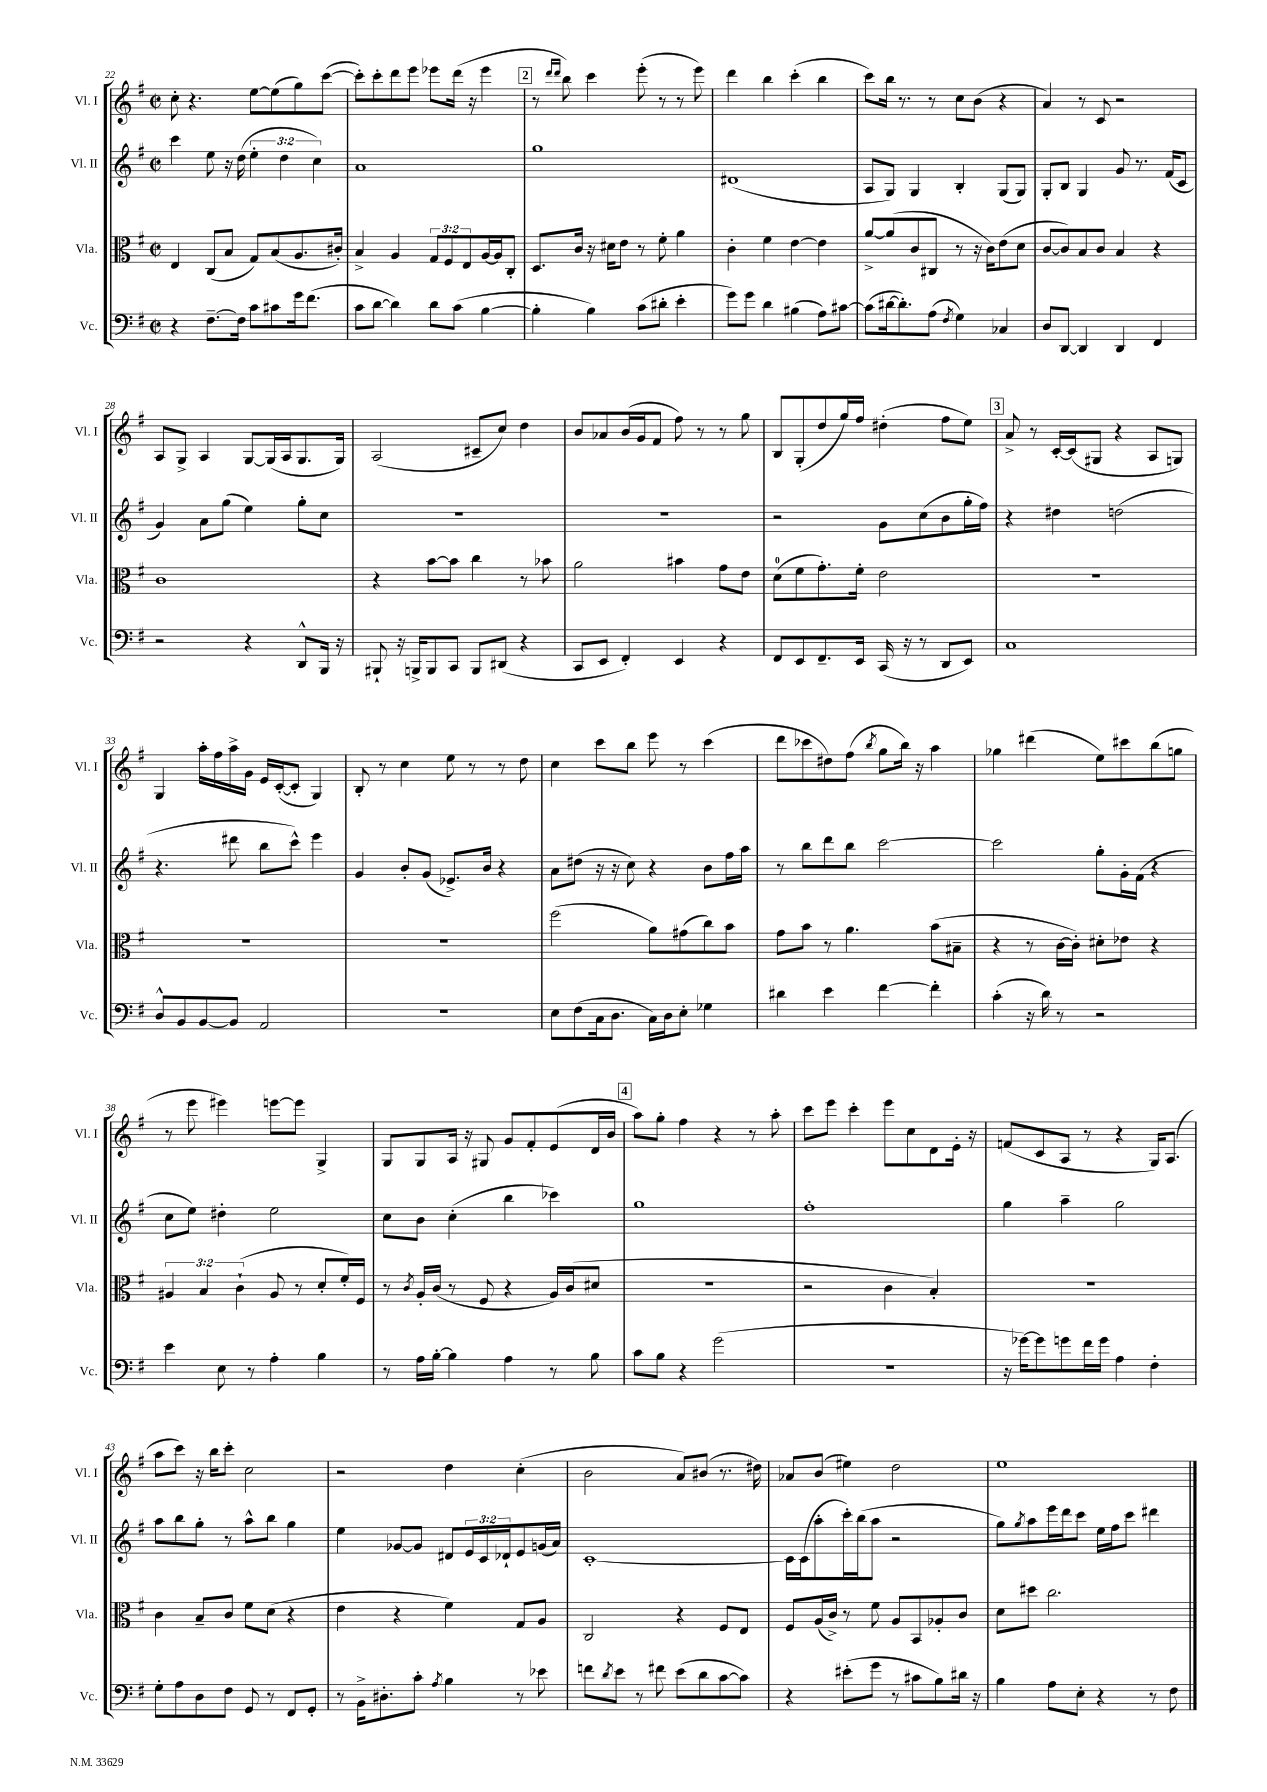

**kern	**kern	**kern	**kern
*staff4	*staff3	*staff2	*staff1
*clefF4	*clefC3	*clefG2	*clefG2
*k[f#]	*k[f#]	*k[f#]	*k[f#]
*M2/2	*M2/2	*M2/2	*M2/2
*met(c|)	*met(c|)	*met(c|)	*met(c|)
4r	4E	4ccc	8cc'
.	.	.	4.r
[8.F#~	(8C	8ee	.
.	8B	16r	.
16F#]	.	(16dd	.
8c	8G)	6ee'	[8ee
8c#	(8B	.	(8ee]
.	.	6dd	.
16g	8.A	.	8gg)
(8.f#	.	.	.
.	.	6cc)	.
.	.	.	([8ccc
.	16c#')	.	.
=	=	=	=
8c	4B^	1a	8ccc'])
[8d	.	.	8ccc'
4d])	4A	.	8ddd
.	.	.	8eee
8d	12G	.	8eee-
.	12F#	.	.
(8c	.	.	(16ddd
.	12E	.	.
.	.	.	16r
[4B	[16A	.	4eee-
.	16A]	.	.
.	8C'	.	.
=	=	=	=
4B']	8.D	1gg	8r
.	.	.	16qqddd
.	.	.	16qqddd
.	.	.	8bb)
.	16c	.	.
4B)	16r	.	4ccc
.	16d#	.	.
.	8e	.	.
(8c	8r	.	(8eee'
8d#'	8f#'	.	8r
4e'	4a	.	8r
.	.	.	8eee)
=	=	=	=
8g)	4c'	(1d#	4ddd
8g	.	.	.
4d	4f#	.	4bb
(4B#	[4e	.	(4ccc'
8A)	4e]	.	4bb
[8c#	.	.	.
=	=	=	=
(8c#]	[8a^	8A	8ccc)
[16d#	(8a]	8G)	16bb
8.d#'])	.	.	8.r
.	8c	4G	.
(8A	8C#	.	8r
8qF#	.	.	.
4G)	8r	4B'	8cc
.	16r	.	(8b
.	16c)	.	.
4C-	(8e	(8G	4r
.	8d	8G)	.
=	=	=	=
8D	[8c	8G'	4a)
[8DD	8c])	8B	.
4DD]	8B	4G	8r
.	8c	.	8c
4DD	4B	8g	2r
.	.	8.r	.
4FF#	4r	.	.
.	.	(16f#	.
.	.	8c	.
=	=	=	=
2r	1c	4g)	8A
.	.	.	8G^
.	.	8a	4A
.	.	(8gg	.
4r	.	4ee)	[8G
.	.	.	(16G]
.	.	.	16A
8DD^^	.	8gg'	8.G
16BBB	.	8cc	.
16r	.	.	16G)
=	=	=	=
8BBB#`	4r	1r	(2A
16r	.	.	.
16BBB^	.	.	.
8BBB	[8b	.	.
8CC	8b]	.	.
8BBB	4cc	.	8c#~
(8DD#	.	.	8cc)
4r	8r	.	4dd
.	8b-	.	.
=	=	=	=
8CC	2a	1r	8b
8EE	.	.	8a-
4FF#')	.	.	(16b
.	.	.	16g
.	.	.	8f#
4EE	4b#	.	8ff#)
.	.	.	8r
4r	8g	.	8r
.	8e	.	8gg
=	=	=	=
8FF#	(8d	2r	8B
8EE	8f#	.	(8G'
8.FF#~	8.g')	.	8dd
.	.	.	16gg)
16EE	16f#'	.	16ff#
(16CC	2e	8g	(4dd#'
16r	.	.	.
8r	.	(8cc	.
8DD	.	8b	8ff#
8EE)	.	16gg'	8ee)
.	.	16ff#)	.
=	=	=	=
1C	1r	4r	8a^
.	.	.	8r
.	.	4dd#	[16c'
.	.	.	(16c]
.	.	.	8G#
.	.	(2dd	4r
.	.	.	8A
.	.	.	8G)
=	=	=	=
8D^^	1r	4.r	4G
8BB	.	.	.
[8BB	.	.	16aa'
.	.	.	16ff#
8BB]	.	8ddd#	16aa^
.	.	.	16g
2AA	.	8bb	16e
.	.	.	([16c'
.	.	8ccc^^)	8c']
.	.	4eee	4G)
=	=	=	=
1r	1r	4g	8B'
.	.	.	8r
.	.	8b'	4cc
.	.	(8g	.
.	.	8.e-^)	8ee
.	.	.	8r
.	.	16b	.
.	.	4r	8r
.	.	.	8dd
=	=	=	=
8E	(2ff#	8a	4cc
(8F#	.	(8dd#	.
16C	.	16r	8ccc
8.D	.	16r	.
.	.	8cc)	8bb
16C)	8a)	4r	8eee
16D	.	.	.
8E'	(8g#	.	8r
4G-	8cc)	8b	(4ccc
.	8b	16ff#	.
.	.	16aa	.
=	=	=	=
4d#	8g	8r	8ddd
.	8b	8bb	8ccc-
4e	8r	8ddd	8dd#)
.	4.a	8bb	(8ff#
.	.	.	8qbb
[4f#	.	[2ccc	8gg
.	.	.	16bb)
.	.	.	16r
4f#']	(8b	.	4aa
.	8B#~	.	.
=	=	=	=
(4c'	4r	2ccc]	4gg-
16r	8r	.	(4ddd#
16d)	.	.	.
8r	[16c	.	.
.	16c'])	.	.
2r	8d#'	8gg'	8ee)
.	8e-	16g'	8ccc#
.	.	(16f#	.
.	4r	4r	(8bb
.	.	.	8gg
=	=	=	=
4e	6A#	8cc	8r
.	.	8ee)	8eee
.	6B	.	.
8E	.	4dd#'	4eee#)
.	(6c`	.	.
8r	.	.	.
4A'	8A#	2ee	[8eee
.	8r	.	8eee]
4B	8d'	.	4G^
.	16f#')	.	.
.	16F#	.	.
=	=	=	=
8r	8r	8cc	8G
.	8qc	.	.
16A	16A'	8b	8G
[16B'	(16c	.	.
4B]	8r	(4cc'	16A
.	.	.	16r
.	8F#	.	8G#
4A	4r	4bb	8g
.	.	.	8f#'
8r	16A)	4ccc-)	(8e
.	(16c	.	.
8B	8d#	.	16d
.	.	.	16b
=	=	=	=
8c	1r	1gg	8aa)
8B	.	.	8gg'
4r	.	.	4ff#
(2g	.	.	4r
.	.	.	8r
.	.	.	8aa'
=	=	=	=
1r	2r	1ff#'	8ccc
.	.	.	8eee
.	.	.	4ccc'
.	4c	.	8eee
.	.	.	8cc
.	4B')	.	8d
.	.	.	16e'
.	.	.	16r
=	=	=	=
16r	1r	4gg	(8f
[16g-)	.	.	.
8g-]	.	.	8c
8g	.	4aa~	8A
16f#	.	.	8r
16g	.	.	.
4A	.	2gg	4r
4F#'	.	.	16G)
.	.	.	(8.A
=	=	=	=
8G'	4c	8aa	8aa
8A	.	8bb	8ccc)
8D	8B~	8gg'	16r
.	.	.	16bb
8F#	8c	8r	8ccc'
8GG	8f#	8aa^^	2cc
8r	(8d	8bb	.
8FF#	4r	4gg	.
8GG'	.	.	.
=	=	=	=
8r	4e	4ee	2r
16BB^	.	.	.
8.D#'	.	.	.
.	4r	[8g-	.
8c'	.	8g-]	.
8qA	.	.	.
4B	4f#)	8d#	4dd
.	.	24e	.
.	.	24c	.
.	.	24d-`	.
8r	8G	8e	(4cc'
8e-	8A	(16g	.
.	.	16a)	.
=	=	=	=
8f	2C	[1c'	2b
8qd	.	.	.
8e	.	.	.
8r	.	.	.
8f#	.	.	.
(8e	4r	.	8a)
8d	.	.	(8b#
[8c	8F#	.	8.r
8c])	8E	.	.
.	.	.	16dd#)
=	=	=	=
4r	8F#	16c]	8a-
.	.	(16c	.
.	(16A	8aa'	(8b
.	16c^)	.	.
(8e#'	8r	16ccc')	4ee#)
.	.	(16bb	.
8g	8f#	8aa	.
8r	8A	2r	2dd
8c#	8BB	.	.
8B)	8A-'	.	.
16d#	8c	.	.
16r	.	.	.
=	=	=	=
4B	8d	8gg)	1ee
.	.	8qgg	.
.	8dd#	8aa	.
8A	2.cc	16eee	.
.	.	16ddd	.
8E'	.	8ccc	.
4r	.	16ee	.
.	.	16ff#	.
.	.	8ccc	.
8r	.	4ddd#	.
8F#	.	.	.
==	==	==	==
*-	*-	*-	*-
